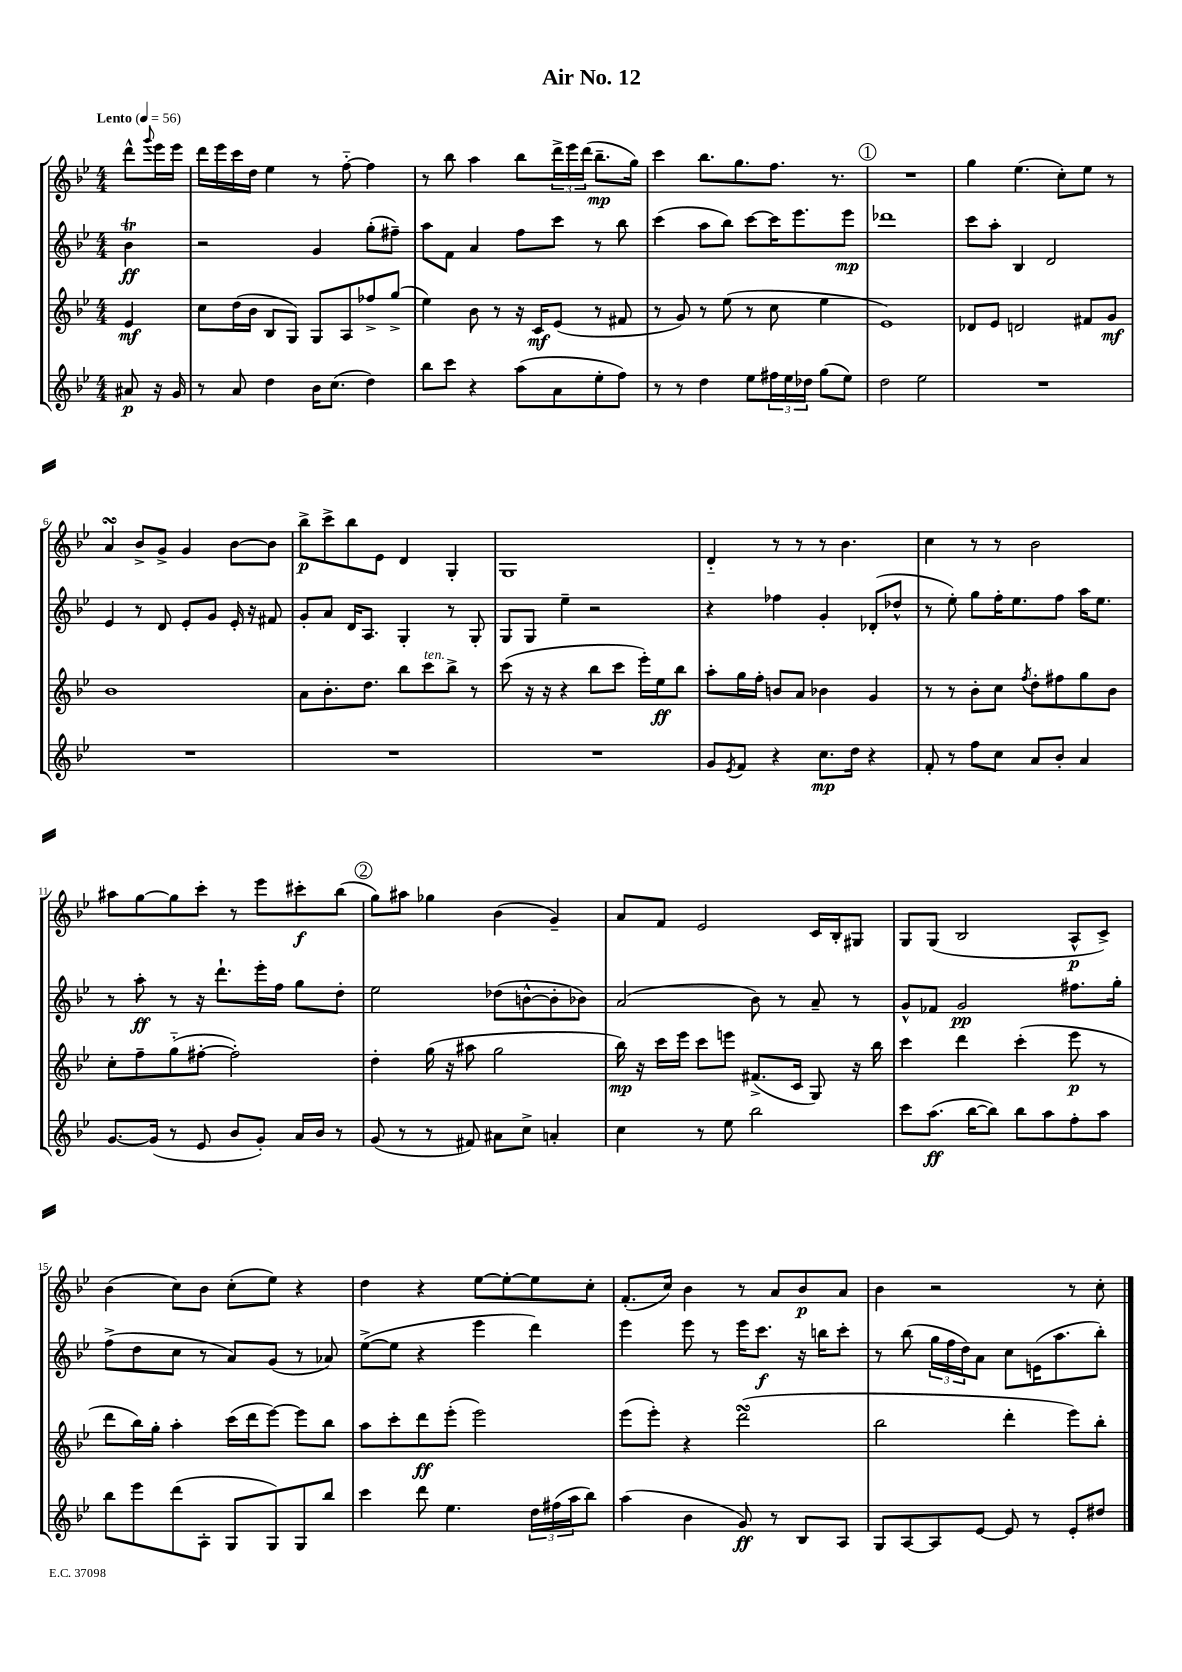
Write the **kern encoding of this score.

**kern	**dynam	**kern	**dynam	**kern	**dynam	**kern	**dynam
*part4	*part4	*part3	*part3	*part2	*part2	*part1	*part1
*staff4	*staff4	*staff3	*staff3	*staff2	*staff2	*staff1	*staff1
*clefG2	*	*clefG2	*	*clefG2	*	*clefG2	*
*k[b-e-]	*	*k[b-e-]	*	*k[b-e-]	*	*k[b-e-]	*
*M4/4	*	*M4/4	*	*M4/4	*	*M4/4	*
*MM56	*	*MM56	*	*MM56	*	*MM56	*
=	=	=	=	=	=	=	=
!	!	!	!	!	!	!LO:TX:a:B:t=Lento	!
8a#X/	p	4e-/	mf	4b-T\	ff	8ddd^^\L	.
.	.	.	.	.	.	8qqggg/	.
16r	.	.	.	.	.	16eee-\L	.
16g/	.	.	.	.	.	16eee-\JJ	.
=1	=1	=1	=1	=1	=1	=1	=1
8r	.	8cc\L	.	2r	.	16ddd\LL	.
.	.	.	.	.	.	16eee-\	.
8a/	.	(16dd\L	.	.	.	16ccc\	.
.	.	16b-\JJ	.	.	.	16dd\JJ	.
4dd\	.	8B-/L	.	.	.	4ee-\	.
.	.	8G/J)	.	.	.	.	.
16b-\KL	.	8G/L	.	4g/	.	8r	.
(8.cc\J	.	.	.	.	.	.	.
.	.	8A/	.	.	.	[8ff\	.
4dd\)	.	8ff-X^/	.	(8gg'\L	.	4ff\]	.
.	.	(8gg^/J	.	8ff#X~\J)	.	.	.
=2	=2	=2	=2	=2	=2	=2	=2
8bb-\L	.	4ee-\)	.	8aa\L	.	8r	.
8ccc\J	.	.	.	8f\J	.	8bb-\	.
4r	.	8b-\	.	4a/	.	4aa\	.
.	.	8r	.	.	.	.	.
(8aa\L	.	16r	.	8ff\L	.	8bb-\L	.
.	.	16c/KL	mf	.	.	.	.
8a\	.	(8e-/J	.	8ccc\J	.	24ddd^\L	.
.	.	.	.	.	.	24eee-\	.
.	.	.	.	.	.	(24ddd\JJ	.
8ee-'\	.	8r	.	8r	.	8.bb-~\L	mp
8ff\J)	.	8f#X/	.	8bb-\	.	.	.
.	.	.	.	.	.	16gg\Jk)	.
=3	=3	=3	=3	=3	=3	=3	=3
8r	.	8r	.	(4ccc\	.	4ccc\	.
8r	.	8g/)	.	.	.	.	.
4dd\	.	8r	.	8aa\L	.	8.bb-\L	.
.	.	(8ee-\	.	8bb-\J)	.	.	.
.	.	.	.	.	.	8.gg\	.
8ee-\L	.	8r	.	[8ccc\L	.	.	.
24ff#X\L	.	8cc\	.	16ccc\K]	.	8.ff\J	.
24ee-\	.	.	.	.	.	.	.
.	.	.	.	8.eee-\	.	.	.
24dd-X\JJ	.	.	.	.	.	.	.
(8gg\L	.	4ee-\	.	.	.	.	.
.	.	.	.	.	.	8.r	.
8ee-\J)	.	.	.	8eee-\J	mp	.	.
!!LO:REH:place=s1:t=1
=4	=4	=4	=4	=4	=4	=4	=4
2dd\	.	1e-)	.	1ddd-X	.	1r	.
2ee-\	.	.	.	.	.	.	.
=5	=5	=5	=5	=5	=5	=5	=5
1r	.	8d-X/L	.	8ccc\L	.	4gg\	.
.	.	8e-/J	.	8aa'\J	.	.	.
.	.	2dn/	.	4B-/	.	(4.ee-\	.
.	.	.	.	2d/	.	.	.
.	.	.	.	.	.	8cc'\L)	.
.	.	8f#X/L	.	.	.	8ee-\J	.
.	.	8g/J	mf	.	.	8r	.
!!LO:LB:g=z
=6	=6	=6	=6	=6	=6	=6	=6
1r	.	1b-	.	4e-/	.	4asSsS/	.
.	.	.	.	8r	.	8b-^/L	.
.	.	.	.	8d/	.	8g^/J	.
.	.	.	.	8e-'/L	.	4g/	.
.	.	.	.	8g/J	.	.	.
.	.	.	.	16e-'/	.	[8b-\L	.
.	.	.	.	16r	.	.	.
.	.	.	.	8f#X/	.	8b-\J]	.
=7	=7	=7	=7	=7	=7	=7	=7
1r	.	8a\L	.	8g'/L	.	8bb-^\L	p
.	.	8.b-'\	.	8a/J	.	8ccc^\	.
.	.	.	.	16d/KL	.	8bb-\	.
.	.	8.dd\J	.	8.A/J	.	.	.
.	.	.	.	.	.	8e-\J	.
.	.	8bb-\L	.	4G'/	.	4d/	.
!	!	!LO:TX:a:i:t=ten.	!	!	!	!	!
.	.	8ccc\	.	.	.	.	.
.	.	8bb-^\J	.	8r	.	4G'/	.
.	.	8r	.	8G'/	.	.	.
=8	=8	=8	=8	=8	=8	=8	=8
1r	.	(8ccc\	.	8G/L	.	1G	.
.	.	16r	.	8G/J	.	.	.
.	.	16r	.	.	.	.	.
.	.	4r	.	4ee-~\	.	.	.
.	.	8bb-\L	.	2r	.	.	.
.	.	8ccc\J	.	.	.	.	.
.	.	16eee-'\LL)	.	.	.	.	.
.	.	16ee-\J	ff	.	.	.	.
.	.	8bb-\J	.	.	.	.	.
=9	=9	=9	=9	=9	=9	=9	=9
8g/L	.	8aa'\L	.	4r	.	4d/	.
8qe-/	.	.	.	.	.	.	.
8f/J	.	16gg\L	.	.	.	.	.
.	.	16ff'\JJ	.	.	.	.	.
4r	.	8bn/L	.	4ff-X\	.	8r	.
.	.	8a/J	.	.	.	8r	.
8.cc\L	mp	4b-X\	.	4g'/	.	8r	.
.	.	.	.	.	.	4.b-\	.
16dd\Jk	.	.	.	.	.	.	.
4r	.	4g/	.	(8d-X'/L	.	.	.
.	.	.	.	8dd-X^^/J	.	.	.
=10	=10	=10	=10	=10	=10	=10	=10
8f'/	.	8r	.	8r	.	4cc\	.
8r	.	8r	.	8ee-'\)	.	.	.
8ff\L	.	8b-'\L	.	8gg\L	.	8r	.
8cc\J	.	8cc\J	.	16ff'\K	.	8r	.
.	.	.	.	8.ee-\	.	.	.
.	.	8qff/	.	.	.	.	.
8a/L	.	8dd'\L	.	.	.	2b-\	.
8b-'/J	.	8ff#X\	.	8ff\J	.	.	.
4a/	.	8gg\	.	16aa\KL	.	.	.
.	.	.	.	8.ee-\J	.	.	.
.	.	8b-\J	.	.	.	.	.
!!LO:LB:g=z
=11	=11	=11	=11	=11	=11	=11	=11
[8.g/L	.	8cc'\L	.	8r	.	8aa#X\L	.
.	.	8ff~\	.	8aa'\	ff	[8gg\	.
(16g/Jk]	.	.	.	.	.	.	.
8r	.	(8gg\	.	8r	.	8gg\]	.
8e-/	.	[8ff#X'\J	.	16r	.	8ccc'\J	.
.	.	.	.	8.ddd`\L	.	.	.
8b-/L	.	2ff#'\])	.	.	.	8r	.
8g'/J)	.	.	.	16eee-'\L	.	8eee-\L	.
.	.	.	.	16ff\JJ	.	.	.
16a/LL	.	.	.	8gg\L	.	8ccc#X'\	f
16b-/JJ	.	.	.	.	.	.	.
8r	.	.	.	8dd'\J	.	(8bb-\J	.
!!LO:REH:place=s1:t=2
=12	=12	=12	=12	=12	=12	=12	=12
(8g/	.	4dd'\	.	2ee-\	.	8gg\L)	.
8r	.	.	.	.	.	8aa#X\J	.
8r	.	(16gg\	.	.	.	4gg-X\	.
.	.	16r	.	.	.	.	.
8f#X/)	.	8aa#X\	.	.	.	.	.
8a#X\L	.	2gg\	.	(8dd-X\L	.	(4b-\	.
8cc^\J	.	.	.	[8bn^^\	.	.	.
4an'/	.	.	.	8b'\]	.	4g~/)	.
.	.	.	.	8b-X\J)	.	.	.
=13	=13	=13	=13	=13	=13	=13	=13
4cc\	.	16bb-\)	mp	(2a/	.	8a/L	.
.	.	16r	.	.	.	.	.
.	.	16ccc\LL	.	.	.	8f/J	.
.	.	16eee-\JJ	.	.	.	.	.
8r	.	8ccc\L	.	.	.	2e-/	.
8ee-\	.	8eeen\J	.	.	.	.	.
2bb-\	.	(8.f#X^/L	.	8b-\)	.	.	.
.	.	.	.	8r	.	.	.
.	.	16c/Jk	.	.	.	.	.
.	.	8G/)	.	8a~/	.	16c/LL	.
.	.	.	.	.	.	16B-'/J	.
.	.	16r	.	8r	.	8G#X/J	.
.	.	16bb-\	.	.	.	.	.
=14	=14	=14	=14	=14	=14	=14	=14
8ccc\L	.	4ccc\	.	8g^^/L	.	8G/L	.
(8.aa\J	ff	.	.	8f-X/J	.	(8G/J	.
.	.	4ddd\	.	2g/	pp	2B-/	.
[16bb-\KL	.	.	.	.	.	.	.
8bb-\J])	.	.	.	.	.	.	.
8bb-\L	.	(4ccc'\	.	.	.	.	.
8aa\	.	.	.	.	.	.	.
8ff'\	.	8eee-\	p	8.ff#X\L	.	8A^^/L	p
8aa\J	.	8r	.	.	.	8c^/J)	.
.	.	.	.	16gg'\Jk	.	.	.
!!LO:LB:g=z
=15	=15	=15	=15	=15	=15	=15	=15
8bb-\L	.	8ddd\L	.	(8ff^\L	.	(4b-\	.
8eee-\	.	16bb-\L)	.	8dd\	.	.	.
.	.	16gg'\JJ	.	.	.	.	.
(8ddd\	.	4aa'\	.	8cc\J	.	8cc\L)	.
8A'\J	.	.	.	8r	.	8b-\J	.
8G/L	.	(16ccc\LL	.	8a/L)	.	(8cc'\L	.
.	.	16ddd\J	.	.	.	.	.
8G/)	.	[8eee-\J)	.	(8g/J	.	8ee-\J)	.
8G/	.	8eee-\L]	.	8r	.	4r	.
8bb-/J	.	8bb-\J	.	8a-X/)	.	.	.
=16	=16	=16	=16	=16	=16	=16	=16
4ccc\	.	8aa\L	.	([8ee-^\L	.	4dd\	.
.	.	8ccc'\	.	8ee-\J]	.	.	.
8ddd\	.	8ddd\	ff	4r	.	4r	.
4.ee-\	.	(8eee-'\J	.	.	.	.	.
.	.	2eee-\)	.	4eee-\	.	[8ee-\L	.
.	.	.	.	.	.	8ee-'\_	.
24dd\LL	.	.	.	4ddd\)	.	8ee-\]	.
(24ff#X\	.	.	.	.	.	.	.
24aa\J	.	.	.	.	.	.	.
8bb-\J)	.	.	.	.	.	8cc'\J	.
=17	=17	=17	=17	=17	=17	=17	=17
(4aa\	.	(8eee-\L	.	4eee-\	.	(8.f'/L	.
.	.	8eee-'\J)	.	.	.	.	.
.	.	.	.	.	.	16cc/Jk)	.
4b-\	.	4r	.	8eee-\	.	4b-\	.
.	.	.	.	8r	.	.	.
8g/)	ff	(2dddsSsS\	.	16eee-\KL	.	8r	.
.	.	.	.	8.ccc\J	f	.	.
8r	.	.	.	.	.	8a/L	.
8B-/L	.	.	.	16r	.	8b-/	p
.	.	.	.	16bbn\KL	.	.	.
8A/J	.	.	.	8ccc'\J	.	8a/J	.
=18	=18	=18	=18	=18	=18	=18	=18
8G/L	.	2bb-\	.	8r	.	4b-\	.
[8A/	.	.	.	(8bb-\	.	.	.
8A/]	.	.	.	24gg\LL	.	2r	.
.	.	.	.	24ff\	.	.	.
.	.	.	.	24dd\J)	.	.	.
[8e-/J	.	.	.	8a\J	.	.	.
8e-/]	.	4ddd'\	.	8cc\L	.	.	.
8r	.	.	.	(16en\K	.	.	.
.	.	.	.	8.aa\	.	.	.
8e-'/L	.	8eee-\L)	.	.	.	8r	.
8dd#X/J	.	8bb-'\J	.	8bb-'\J)	.	8cc'\	.
==	==	==	==	==	==	==	==
*-	*-	*-	*-	*-	*-	*-	*-
